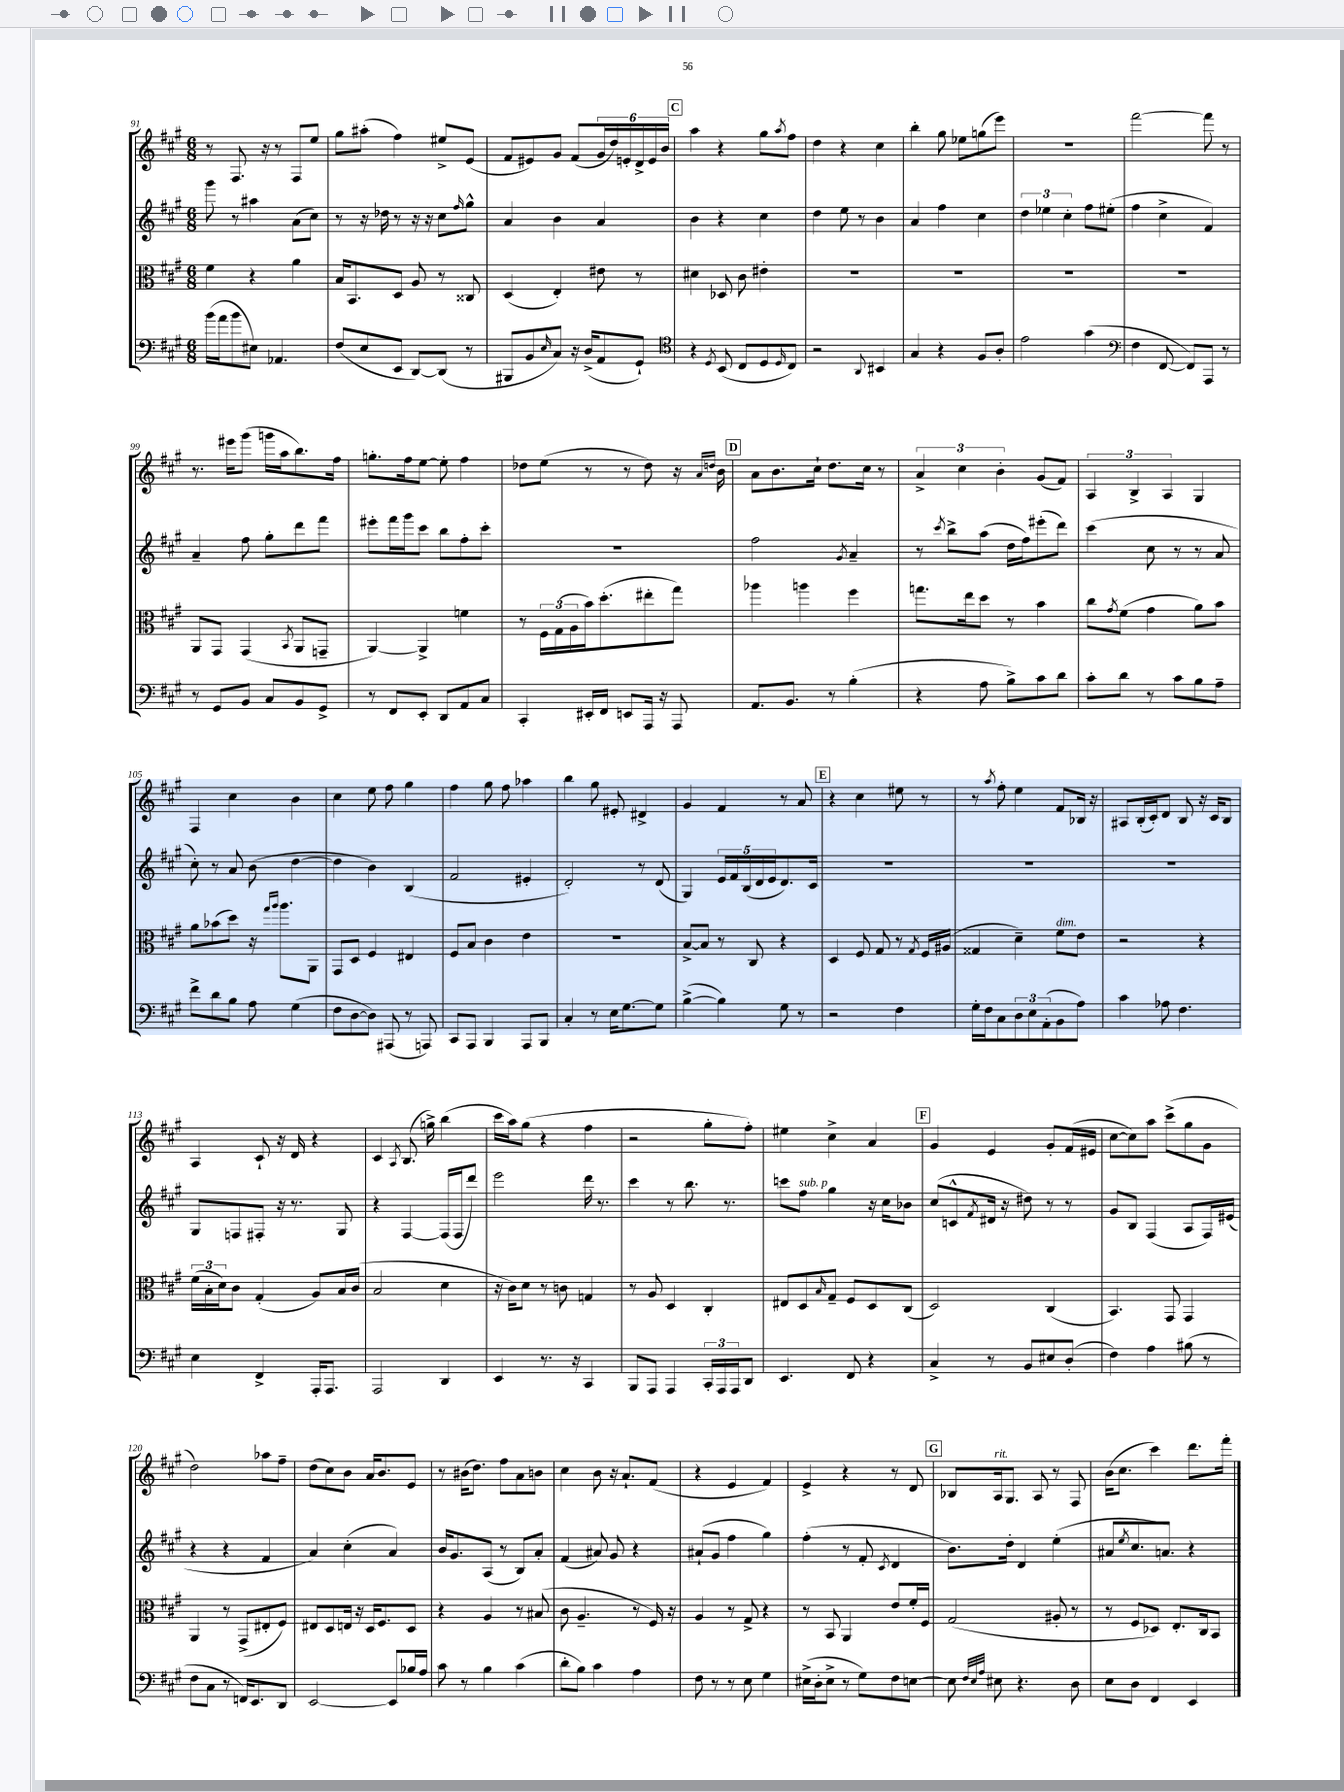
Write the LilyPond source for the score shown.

<<
\new StaffGroup <<
\new Staff = "s0" {
    \clef treble \key a \major \numericTimeSignature \time 6/8
    r8 fis8. r16 r8 fis8 e''8 |
    gis''8 ais''8-.( fis''4) eis''8-> e'8( |
    fis'8 eis'8) gis'8 fis'8( \tuplet 6/4 { gis'16 d''16) e'16-. d'16-> e'16 b'16 } |
    \mark \markup { \box "C" } a''4 r4 gis''8 \acciaccatura { a''8 } fis''8 |
    d''4 r4 cis''4 |
    b''4-. gis''8 ees''8 g''8( e'''8) |
    r2. |
    fis'''2~ fis'''8 r8 |
    r8. eis'''16 gis'''8( g'''16 a''16 b''8.) fis''16 |
    g''8.-. fis''16 e''8~ e''8-. fis''4 |
    des''8 e''8( r8 r8 des''8) r16 \grace { a'16 d''16 } b'16 |
    \mark \markup { \box "D" } a'8 b'8. cis''16-! d''8. cis''16 r8 |
    \tuplet 3/2 { a'4-> cis''4 b'4-. } gis'8( fis'8) |
    \tuplet 3/2 { a4 b4-> a4 } gis4 |
    fis4 cis''4 b'4 |
    cis''4 e''8 fis''8 gis''4 |
    fis''4 gis''8 fis''8 aes''4 |
    b''4 gis''8 eis'8-. dis'4-> |
    gis'4 fis'4 r8 a'8 |
    \mark \markup { \box "E" } r4 cis''4 eis''8 r8 |
    r8 \acciaccatura { a''8 } fis''8-. e''4 fis'8 bes16 r16 |
    ais8 b16-.( cis'16-.) d'8 b8 r16 cis'16 b8 |
    a4 cis'8-! r16 d'16 r4 |
    cis'4 \acciaccatura { a8 } b8.( g''16->) b''4( |
    cis'''16 a''16) gis''8( r4 fis''4 |
    r2 gis''8-. fis''8-.) |
    eis''4 cis''4-> a'4 |
    \mark \markup { \box "F" } gis'4 e'4 gis'8-. fis'16( eis'16 |
    cis''8~ cis''8) a''8 cis'''8->( gis''8 gis'8 |
    d''2) aes''8 fis''8-- |
    d''8( cis''8) b'8 a'16 b'8. e'8 |
    r8 bis'16( d''8.) fis''8 a'8 b'8 |
    cis''4 b'8 r16 a'8.-! fis'8( |
    r4 e'4 fis'4) |
    e'4-> r4 r8 d'8 |
    \mark \markup { \box "G" } bes8 a16^\markup { \italic "rit." } gis8. a8 r8 fis8 |
    b'16( cis''8. cis'''4) d'''8. fis'''16-. \bar "|." |
}
\new Staff = "s1" {
    \clef treble \key a \major \numericTimeSignature \time 6/8
    gis'''8 r8 ais''4 a'8( cis''8) |
    r8 r16 des''16 r8 r16 r16 cis''8 \grace { fis''16 } gis''8-^ |
    a'4 b'4 a'4 |
    \mark \markup { \box "C" } b'4 r4 cis''4 |
    d''4 e''8 r8 b'4 |
    a'4 fis''4 cis''4 |
    \tuplet 3/2 { d''4 ees''4 cis''4-. } fis''8 eis''8-.( |
    fis''4 cis''4-> fis'4) |
    a'4-- fis''8 gis''8-. d'''8 fis'''8 |
    eis'''8-. fis'''16 gis'''16 cis'''8 b''8 fis''8-. cis'''8-. |
    R2. |
    \mark \markup { \box "D" } fis''2 \acciaccatura { gis'8 } a'4-- |
    r8 \acciaccatura { cis'''8 } b''8-> a''8( d''16 fis''16) eis'''8-.( d'''8) |
    cis'''4( cis''8 r8 r8 a'8 |
    cis''8-.) r8 a'8 b'8( d''4~ |
    d''4 b'4) b4( |
    fis'2 eis'4-. |
    d'2-.) r8 d'8( |
    gis4) \tuplet 5/4 { e'16 fis'16 b16( d'16 e'16 } d'8.) cis'16 |
    \mark \markup { \box "E" } R2. |
    R2. |
    R2. |
    gis8 f8 fis8-. r16 r8. gis8 |
    r4 fis4~ fis16( fis16 d'''8) |
    e'''2 d'''16 r8. |
    cis'''4 r8 b''8. r8. |
    c'''8 fis''8^\markup { \italic "sub. p" } gis''4 r16 cis''16 bes'8 |
    \mark \markup { \box "F" } cis''8( c'8-^ \acciaccatura { fis'8 } dis'16 r16 dis''8) r8 r8 |
    gis'8 b8 fis4( a8 fis16) eis'16( |
    r4 r4 fis'4 |
    a'4) cis''4-.( a'4) |
    b'16 gis'8. a8( r8 b8) a'8-. |
    fis'4( ais'8) gis'8 r4 |
    ais'8-!( gis'8 fis''4 gis''4) |
    fis''4-.( r8 fis'8-. \acciaccatura { cis'8 } d'4 |
    \mark \markup { \box "G" } b'8.) d''16-. d'4 e''4-.( |
    ais'8 \acciaccatura { e''8 } cis''8. a'8.) r4 \bar "|." |
}
\new Staff = "s2" {
    \clef alto \key a \major \numericTimeSignature \time 6/8
    fis'4 r4 a'4 |
    b16 b,8. d8 a8 r8 cisis8 |
    d4( e4-.) eis'8 r8 |
    \mark \markup { \box "C" } dis'4 des8 cis'8 eis'4-. |
    R2. |
    R2. |
    R2. |
    R2. |
    a,8 gis,8 gis,4( \acciaccatura { b,8 } a,8 g,8-- |
    a,4~) a,4-> f'4 |
    r8 \tuplet 3/2 { fis16 gis16( a16 } b'16) d''8.-.( eis''8-. gis''8) |
    \mark \markup { \box "D" } aes''4 a''4 fis''4 |
    g''8. e''16 d''8 r8 b'4 |
    cis''8 \acciaccatura { gis'8 } fis'8( gis'4 a'8) b'8 |
    a'8 bes'8( d''8) r16 \grace { gis''16 a''16 } a''8. a,8 |
    gis,8 d8 fis4 eis4 |
    fis8 b8 cis'4 e'4 |
    R2. |
    b8~-> b8 r8 cis8 r4 |
    \mark \markup { \box "E" } d4 fis8 gis8 r8 \acciaccatura { gis8 } fis16 ais16( |
    gisis4 d'4--) fis'8^\markup { \italic "dim." } e'8 |
    r2 r4 |
    \tuplet 3/2 { fis'16( b16-. d'16) } cis'8 gis4-.( a8) b16 cis'16( |
    b2 d'4 |
    r16 cis'16) d'8 r8 c'8 g4 |
    r8 a8 d4 cis4-. |
    eis8 d8 \grace { b16 } gis8-- fis8 d8 cis8( |
    \mark \markup { \box "F" } d2) cis4( |
    b,4.) gis,8 gis,4 |
    a,4 r8 gis,8->( eis8-. fis8) |
    eis8 d8 e16 r16 d16 fis8. d8 |
    r4 a4 r8 bis8( |
    cis'8 a4.-- r8 fis16) r16 |
    a4 r8 gis8-> r4 |
    r8 b,8 a,4 e'8 fis'16-. fis16 |
    \mark \markup { \box "G" } gis2( ais8-. r8 |
    r8 fis8 des8) e8.-. cis16 b,8 \bar "|." |
}
\new Staff = "s3" {
    \clef bass \key a \major \numericTimeSignature \time 6/8
    b'16( a'16 b'8 eis8) aes,4. |
    fis8( e8 e,8 d,8~) d,8( r8 |
    bis,,8 b,8 \grace { e16 } cis8) r16 d16->( a,8 gis,8-!) |
    \mark \markup { \box "C" } \clef tenor r4 \acciaccatura { d8 } b,8( cis8 d8 \grace { d16 } cis8) |
    r2 \appoggiatura { a,8 } bis,4 |
    gis4 r4 fis8 a8-. |
    e'2 gis'4( |
    \clef bass fis4 fis,8~ fis,8) a,,8 r8 |
    r8 gis,8 b,8 cis8 b,8 gis,8-> |
    r8 fis,8 e,8-. d,8 a,8 cis8 |
    cis,4-. eis,16-. fis,16 e,8 a,,16 r16 a,,8 |
    \mark \markup { \box "D" } a,8. b,8. r8 b4-.( |
    r4 a8 b8->) cis'8 d'8 |
    cis'8-. d'8 r8 cis'8 b8 a8-- |
    fis'8-> d'8 b8 a8 gis4( |
    fis8 d8~ d8) ais,,8( r8 a,,8) |
    cis,8 a,,8 b,,4 a,,8 b,,8 |
    cis4-. r8 e16 gis8.~ gis8 |
    b4~->( b4) gis8 r8 |
    \mark \markup { \box "E" } r2 fis4 |
    gis16-. fis16 cis8 \tuplet 3/2 { d8 e8 a,8-.( } b,8 a8) |
    cis'4 aes8 fis4. |
    e4 fis,4-> a,,16-. a,,8. |
    a,,2 d,4 |
    e,4 r8. r16 cis,4 |
    b,,8 a,,8 a,,4 \tuplet 3/2 { cis,16-. a,,16 a,,16 } d,8 |
    e,4. fis,8 r4 |
    \mark \markup { \box "F" } cis4-> r8 b,8 eis8 d8-.( |
    fis4) a4 bis8( r8 |
    fis8 cis8 r8 f,16) e,8. d,8 |
    e,2~ e,8 bes16 a16 |
    cis'8 r8 b4 cis'4( |
    d'8-. b8) cis'4 a4 |
    fis8 r8 r8 e8 gis4 |
    eis16->( d16-. eis8-> r8 gis8) fis8 e8~ |
    \mark \markup { \box "G" } e8 \grace { fis32 e32 a32 } eis8 r4. d8 |
    e8 d8 fis,4 e,4 \bar "|." |
}
>>
>>
\layout { \context { \Score currentBarNumber = #91 } }
